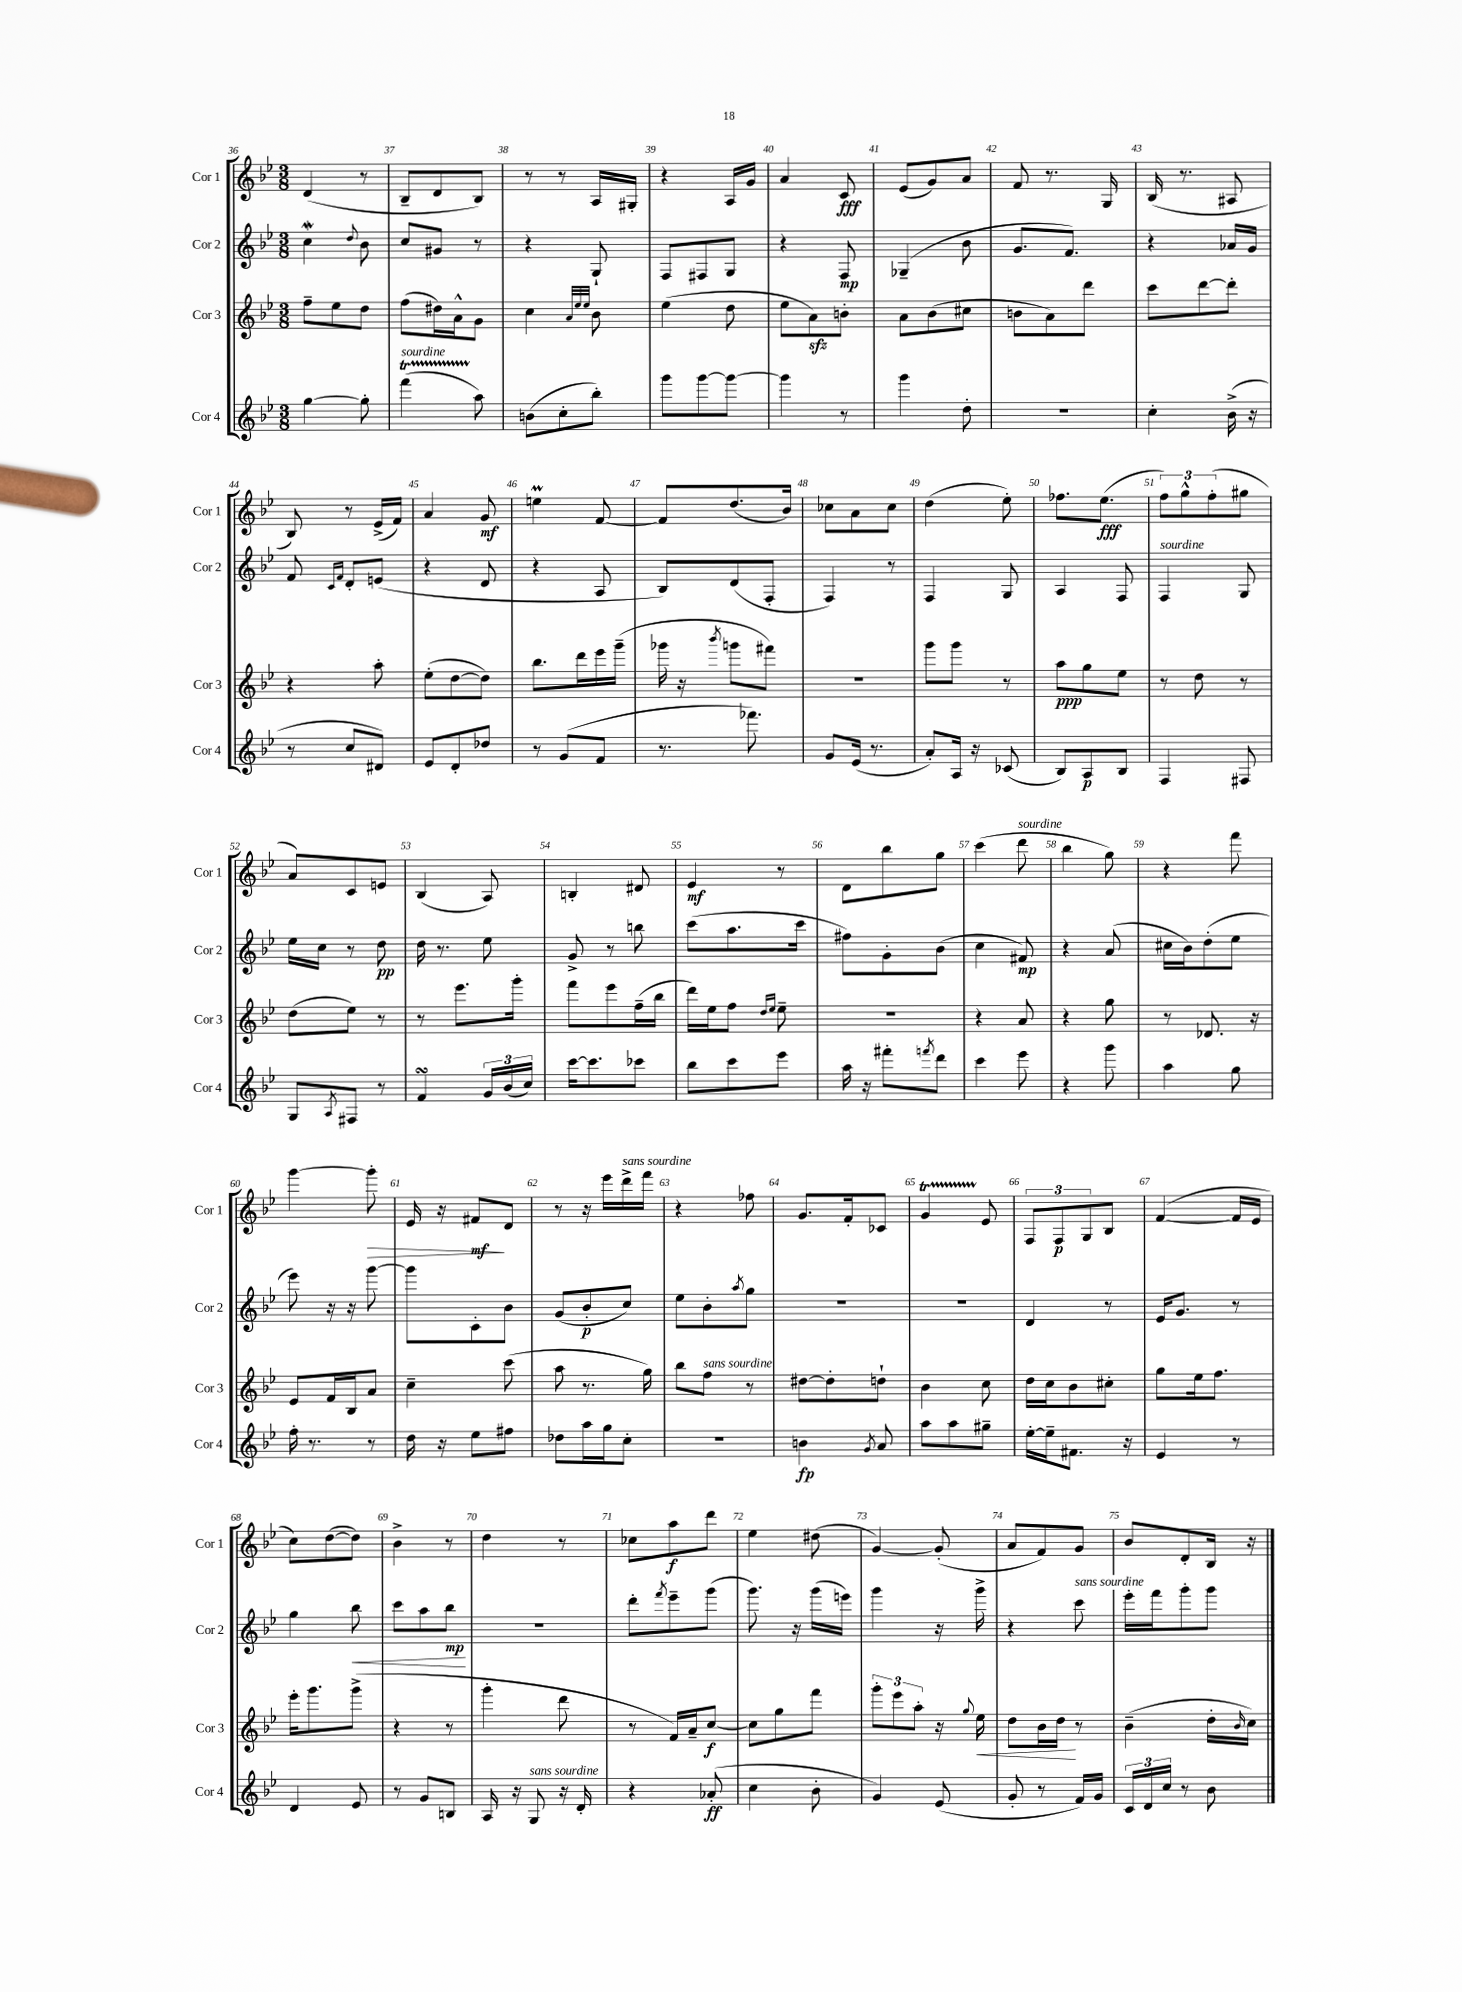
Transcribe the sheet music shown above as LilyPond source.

<<
\new StaffGroup <<
\new Staff = "s0" \with { instrumentName = "Cor 1" shortInstrumentName = "Cor 1" } {
    \clef treble \key bes \major \numericTimeSignature \time 3/8
    d'4( r8 |
    bes8-- d'8 bes8) |
    r8 r8 a16 gis16-. |
    r4 a16 g'16 |
    a'4 c'8\fff |
    ees'8( g'8) a'8 |
    f'8 r8. g16 |
    bes16( r8. ais8 |
    bes8) r8 ees'16->( f'16) |
    a'4 g'8\mf |
    e''4\prall f'8~ |
    f'8 d''8.( bes'16) |
    ces''8 a'8 ces''8 |
    d''4( ees''8-.) |
    fes''8. ees''8.\fff( |
    \tuplet 3/2 { f''8) g''8-^ f''8-.( } gis''8 |
    a'8) c'8 e'8 |
    bes4( a8) |
    b4-. dis'8 |
    ees'4\mf r8 |
    d'8 bes''8 g''8 |
    c'''4( d'''8^\markup { \italic "sourdine" } |
    bes''4 g''8) |
    r4 f'''8 |
    g'''4~ g'''8-.\> |
    ees'16 r16 fis'8\mf\! d'8 |
    r8 r16 ees'''16 d'''16->^\markup { \italic "sans sourdine" } f'''16 |
    r4 fes''8 |
    g'8. f'16-. ces'8 |
    g'4\startTrillSpan ees'8\stopTrillSpan |
    \tuplet 3/2 { f8 f8\p g8 } bes8 |
    f'4~( f'16 ees'16 |
    c''8) d''8~( d''8) |
    bes'4-> r8 |
    d''4 r8 |
    ces''8 a''8\f d'''8 |
    ees''4 dis''8( |
    g'4~) g'8-.( |
    a'8 f'8) g'8 |
    bes'8 d'8-. bes16 r16 \bar "|." |
}
\new Staff = "s1" \with { instrumentName = "Cor 2" shortInstrumentName = "Cor 2" } {
    \clef treble \key bes \major \numericTimeSignature \time 3/8
    c''4\mordent \appoggiatura { d''8 } bes'8 |
    c''8 gis'8 r8 |
    r4 g8-! |
    f8 fis8 g8 |
    r4 f8\mp |
    ges4--( bes'8 |
    g'8. f'8.) |
    r4 aes'16 g'16 |
    f'8 \grace { c'16 f'16 } d'8-. e'8( |
    r4 d'8 |
    r4 a8 |
    bes8) d'8( f8-. |
    f4) r8 |
    f4 g8 |
    a4 f8 |
    f4^\markup { \italic "sourdine" } g8 |
    ees''16 c''16 r8 d''8\pp |
    d''16 r8. ees''8 |
    g'8-> r8 b''8 |
    c'''8( a''8. c'''16 |
    fis''8) g'8-. bes'8( |
    c''4 fis'8\mp) |
    r4 a'8( |
    cis''16 bes'16) d''8-.( ees''8 |
    ees'''8) r16 r16 g'''8~ |
    g'''8 c'8-. bes'8 |
    g'8( bes'8-.\p c''8) |
    ees''8 bes'8-. \acciaccatura { a''8 } g''8 |
    R4. |
    R4. |
    d'4 r8 |
    ees'16 g'8. r8 |
    g''4 bes''8\< |
    c'''8 a''8 bes''8\mp\! |
    R4. |
    d'''8-. \acciaccatura { f'''8 } ees'''8-- g'''8( |
    g'''8.) r16 g'''16( e'''16) |
    g'''4 r16 g'''16-> |
    r4 c'''8^\markup { \italic "sans sourdine" } |
    ees'''16-. f'''16 g'''8-. g'''8 \bar "|." |
}
\new Staff = "s2" \with { instrumentName = "Cor 3" shortInstrumentName = "Cor 3" } {
    \clef treble \key bes \major \numericTimeSignature \time 3/8
    f''8-- ees''8 d''8 |
    f''8( dis''16) a'16-^ g'8 |
    c''4 \grace { a'32 ees''32 ees''32 } bes'8 |
    ees''4( d''8 |
    ees''8 a'8\sfz) b'8-. |
    a'8 bes'8( cis''8 |
    b'8 a'8) d'''8 |
    c'''8 d'''8~ d'''8-. |
    r4 a''8-. |
    ees''8-.( d''8~ d''8) |
    bes''8. d'''16 ees'''16 g'''16--( |
    ges'''16 r16 \acciaccatura { bes'''8 } g'''8 fis'''8) |
    R4. |
    g'''8 g'''8 r8 |
    a''8\ppp g''8 ees''8 |
    r8 d''8 r8 |
    d''8( ees''8) r8 |
    r8 ees'''8. g'''16-. |
    f'''8 ees'''8 f''16--( bes''16 |
    d'''16) ees''16 f''8 \grace { d''16 ees''16 } ees''8-- |
    r4. |
    r4 a'8 |
    r4 g''8 |
    r8 des'8. r16 |
    ees'8 f'16 bes16 a'8 |
    c''4-- c'''8( |
    a''8 r8. g''16) |
    bes''8 f''8^\markup { \italic "sans sourdine" } r8 |
    dis''8~ dis''8-. d''8-! |
    bes'4 c''8 |
    d''16 c''16 bes'8 cis''8-. |
    g''8 ees''16 f''8. |
    ees'''16-. g'''8. g'''8->( |
    r4 r8 |
    g'''4-. d'''8 |
    r8 f'16) a'16-- c''8~\f |
    c''8 g''8 f'''8 |
    \tuplet 3/2 { g'''8-. ees'''8 a''8-. } r16 \appoggiatura { g''8 } ees''16\< |
    d''8 bes'16 d''16\! r8 |
    bes'4--( d''16-. \grace { bes'16 } c''16) \bar "|." |
}
\new Staff = "s3" \with { instrumentName = "Cor 4" shortInstrumentName = "Cor 4" } {
    \clef treble \key bes \major \numericTimeSignature \time 3/8
    g''4~ g''8-. |
    f'''4\startTrillSpan^\markup { \italic "sourdine" }( a''8\stopTrillSpan) |
    b'8( c''8-. bes''8-.) |
    g'''8 g'''8~ g'''8~ |
    g'''4 r8 |
    g'''4 d''8-. |
    R4. |
    c''4-. bes'16->( r16 |
    r8 c''8 dis'8) |
    ees'8 d'8-. des''8 |
    r8 g'8( f'8 |
    r8. fes'''8.) |
    g'8 ees'16( r8. |
    a'8-.) a16 r16 ces'8( |
    bes8) a8\p bes8 |
    f4 fis8 |
    g8 \acciaccatura { a8 } fis8 r8 |
    f'4\turn \tuplet 3/2 { g'16 bes'16( c''16) } |
    c'''16~ c'''8. ces'''8 |
    bes''8 c'''8 ees'''8 |
    a''16 r16 fis'''8-. \acciaccatura { f'''8 } d'''8 |
    c'''4 ees'''8 |
    r4 g'''8 |
    a''4 g''8 |
    f''16-. r8. r8 |
    d''16 r16 ees''8 fis''8 |
    des''8 a''16 g''16 c''8-. |
    R4. |
    b'4\fp \acciaccatura { g'8 } a'8 |
    a''8 a''8 gis''8-- |
    ees''16~-. ees''16-- fis'8. r16 |
    ees'4 r8 |
    d'4 ees'8 |
    r8 g'8 b8 |
    a16 r16 g8^\markup { \italic "sans sourdine" } r16 d'16-. |
    r4 aes'8-.\ff( |
    c''4 bes'8-. |
    g'4) ees'8( |
    g'8-. r8 f'16) g'16 |
    \tuplet 3/2 { c'16 d'16 c''16 } r8 bes'8 \bar "|." |
}
>>
>>
\layout { \context { \Score currentBarNumber = #36 \override BarNumber.break-visibility = ##(#f #t #t) barNumberVisibility = #all-bar-numbers-visible } }
